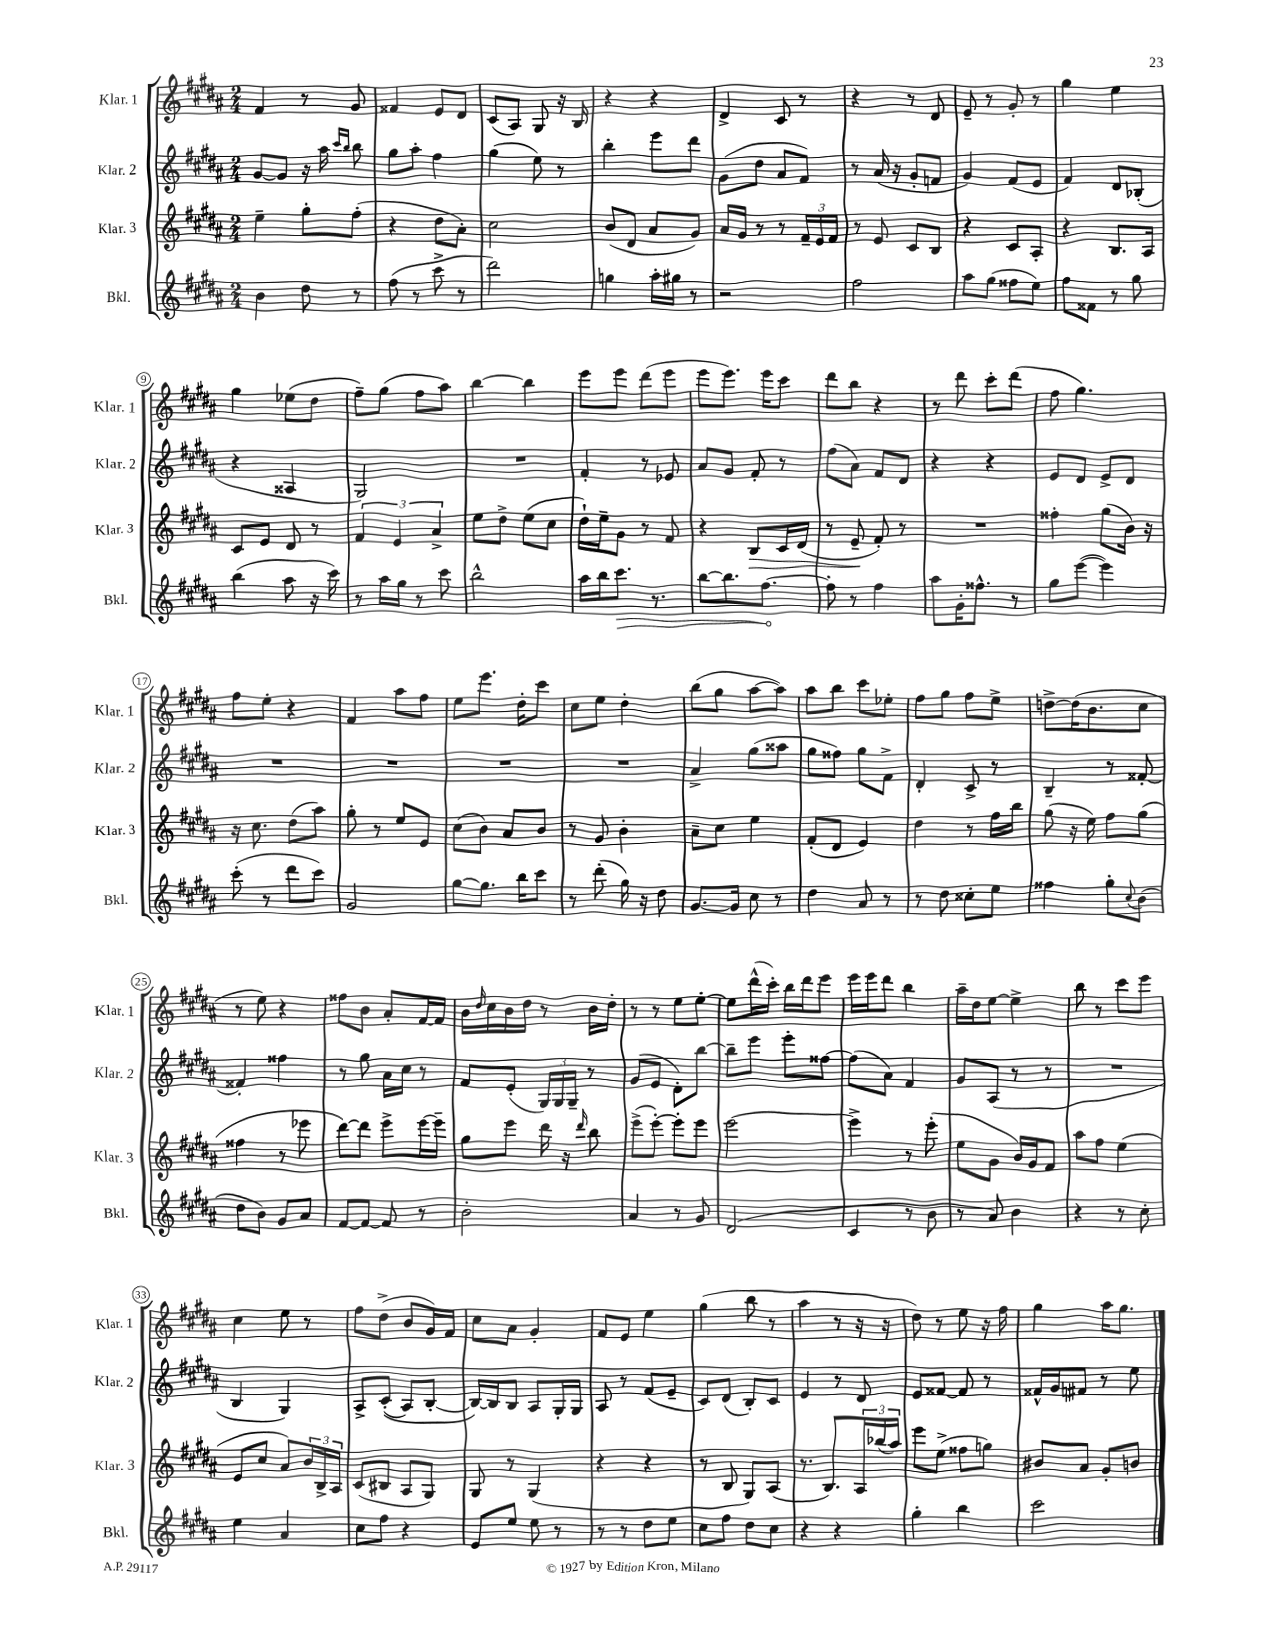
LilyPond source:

<<
\new StaffGroup <<
\new Staff = "s0" \with { instrumentName = "Klar. 1" shortInstrumentName = "Klar. 1" } {
    \clef treble \key b \major \numericTimeSignature \time 2/4
    fis'4 r8 gis'8 |
    fisis'4 e'8 dis'8 |
    cis'8( ais8) gis8 r16 b16 |
    r4 r4 |
    dis'4-> cis'8 r8 |
    r4 r8 dis'8 |
    e'8-- r8 gis'8-. r8 |
    gis''4 e''4 |
    gis''4 ees''8( dis''8 |
    fis''8--) gis''8( fis''8 ais''8) |
    b''4~ b''4 |
    e'''8 e'''8 dis'''8( e'''8 |
    e'''8 e'''8.) e'''16 cis'''8 |
    dis'''8 b''8 r4 |
    r8 dis'''8 cis'''8-. dis'''8( |
    fis''8 gis''4.) |
    fis''8 e''8-. r4 |
    fis'4 ais''8 fis''8 |
    e''8 e'''8. dis''16-. cis'''8 |
    cis''8 e''8 dis''4-. |
    b''8( gis''8 ais''8~ ais''8) |
    ais''8 b''8 cis'''8 ees''8-. |
    fis''8 gis''8 fis''8 e''8-> |
    d''8~-> d''16( b'8. cis''8 |
    r8 e''8) r4 |
    fisis''8 b'8 ais'8-. fis'16~ fis'16 |
    b'16 \grace { dis''16 } cis''16 b'16 dis''16 r8 b'16 dis''16-. |
    r8 r8 e''8 e''8~-. |
    e''8 dis'''16-^( cis'''16-.) b''16 dis'''16 e'''8 |
    e'''16 e'''16 dis'''8 b''4 |
    ais''16-- dis''16 e''8~ e''4-> |
    b''8 r8 cis'''8 e'''8 |
    cis''4 e''8 r8 |
    fis''8 dis''8->( b'8 gis'16) fis'16 |
    cis''8 ais'8 gis'4-. |
    fis'8 e'8 e''4 |
    gis''4( b''8 r8 |
    ais''4 r8 r16 r16 |
    dis''8) r8 e''8 r16 fis''16 |
    gis''4 ais''16 gis''8. \bar "|." |
}
\new Staff = "s1" \with { instrumentName = "Klar. 2" shortInstrumentName = "Klar. 2" } {
    \clef treble \key b \major \numericTimeSignature \time 2/4
    gis'8~ gis'8 r16 ais''16 \grace { cis'''16 b''16 } b''8 |
    gis''8 ais''8-. fis''4 |
    gis''4( e''8) r8 |
    b''4-. e'''8 dis'''8 |
    gis'8( dis''8 ais'8 fis'8) |
    r8 ais'16( r16 gis'8-. f'8 |
    gis'4) fis'8( e'8 |
    fis'4) dis'8 bes8-.( |
    r4 aisis4 |
    gis2) |
    R2 |
    fis'4-. r8 ees'8 |
    ais'8 gis'8 fis'8-. r8 |
    fis''8( ais'8) fis'8 dis'8 |
    r4 r4 |
    e'8 dis'8 e'8-> dis'8 |
    R2 |
    R2 |
    R2 |
    R2 |
    ais'4-> gis''8( aisis''8 |
    gis''8 fisis''8) gis''8 fis'8-> |
    dis'4-. cis'8-> r8 |
    b4-- r8 fisis'8~-. |
    fisis'4-. fisis''4 |
    r8 gis''8 ais'16 cis''16 r8 |
    fis'8 e'8-.( \tuplet 3/2 { gis16) gis16 gis16-- } r8 |
    gis'8( e'8 dis'8-.) b''8~ |
    b''8-- e'''8 e'''8-. fisis''8~ |
    fisis''8( ais'8) fis'4 |
    gis'8 ais8( r8 r8 |
    R2 |
    b4 gis4) |
    ais8-> cis'8-.(\( ais8) b8~-. |
    b16~\) b16 b8 ais8 gis16-. gis16 |
    ais8 r8 fis'8( e'8-- |
    cis'8) dis'8( b8-.) cis'8 |
    e'4 r8 dis'8 |
    e'8 fisis'8~ fisis'8 r8 |
    fisis'16-^ gis'16 fis'8 r8 e''8 \bar "|." |
}
\new Staff = "s2" \with { instrumentName = "Klar. 3" shortInstrumentName = "Klar. 3" } {
    \clef treble \key b \major \numericTimeSignature \time 2/4
    e''4-- gis''8-. fis''8-.( |
    r4 dis''8 ais'8-.) |
    cis''2 |
    b'8( dis'8 ais'8 gis'8) |
    ais'16 gis'16 r8 r8 \tuplet 3/2 { fis'16-- e'16 fis'16 } |
    r8 e'8 cis'8 b8 |
    r4 cis'8 ais8-. |
    r4 b8. ais16 |
    cis'8 e'8 dis'8 r8 |
    \tuplet 3/2 { fis'4 e'4 ais'4-> } |
    e''8 dis''8-> e''8( cis''8 |
    dis''16-!) e''16-- gis'8 r8 fis'8 |
    r4 b8\> cis'16 dis'16( |
    r8 e'8--\! fis'8-.) r8 |
    R2 |
    fisis''4-. gis''8( b'16) r16 |
    r16 cis''8. dis''8( ais''8) |
    gis''8-. r8 e''8 e'8 |
    cis''8( b'8) ais'8 b'8 |
    r8 gis'8 b'4-. |
    ais'8-- cis''8 e''4 |
    fis'8-.( dis'8 e'4) |
    dis''4 r8 fis''16 b''16 |
    gis''8( r16 e''16) fis''8 gis''8( |
    fisis''4 r8 ees'''8 |
    dis'''8~) dis'''8 e'''8-> e'''16~ e'''16-- |
    gis''8 e'''8 dis'''16 r16 \grace { dis'''16 } b''8 |
    e'''8->( e'''8~-.) e'''8-. e'''8 |
    e'''2~ |
    e'''4-> r8 e'''8-.( |
    e''8 gis'8 b'16) gis'16 fis'8 |
    ais''8 fis''8 e''4( |
    e'8 cis''8 ais'8) \tuplet 3/2 { b'16 b16-> ais16 } |
    cis'8( bis8 ais8 gis8) |
    gis8 r8 gis4( |
    r4 r4 |
    r8 b8 gis8) ais8( |
    r8. b8.) \tuplet 3/2 { ais16 bes''16( ais''16) } |
    e'''8 e''8->( fisis''8 g''8) |
    bis'8 ais'8 gis'8-. b'8 \bar "|." |
}
\new Staff = "s3" \with { instrumentName = "Bkl." shortInstrumentName = "Bkl." } {
    \clef treble \key b \major \numericTimeSignature \time 2/4
    b'4 dis''8 r8 |
    fis''8( r8 cis'''8-> r8 |
    dis'''2) |
    g''4 ais''16-. gis''16 r8 |
    r2 |
    fis''2 |
    ais''8 gis''8( fisis''8 e''8) |
    fis''8 fisis'8 r8 gis''8 |
    b''4( ais''8 r16 cis'''16) |
    r8 ais''16 gis''16 r8 cis'''8 |
    b''2-^ |
    ais''16 b''16 \once \override Hairpin.circled-tip = ##t cis'''8.\> r8. |
    b''8~ b''8. fis''8.~\! |
    fis''8-. r8 fis''4 |
    ais''8 gis'16-. fisis''8.-^ r8 |
    gis''8 e'''8~( e'''4) |
    cis'''8-.( r8 dis'''8 cis'''8) |
    gis'2 |
    gis''8~ gis''8. b''16 cis'''8 |
    r8 dis'''8-.( gis''16) r16 dis''8 |
    gis'8.~ gis'16 cis''8 r8 |
    dis''4 ais'8 r8 |
    r8 dis''8 cisis''8-. e''8 |
    fisis''4 gis''8-. \appoggiatura { cis''8 } b'8( |
    dis''8 b'8) gis'8 ais'8 |
    fis'8~ fis'8~ fis'8 r8 |
    b'2-. |
    ais'4 r8 gis'8 |
    dis'2( |
    cis'4 r8 b'8 |
    r8 ais'8) b'4 |
    r4 r8 cis''8-. |
    e''4 ais'4 |
    cis''8 fis''8 r4 |
    e'8 e''8 e''8 r8 |
    r8 r8 dis''8 e''8 |
    cis''8 fis''8 dis''8 cis''8 |
    r4 r4 |
    gis''4-. b''4 |
    cis'''2 \bar "|." |
}
>>
>>
\layout { \context { \Score \override BarNumber.stencil = #(make-stencil-circler 0.1 0.3 ly:text-interface::print) } }
